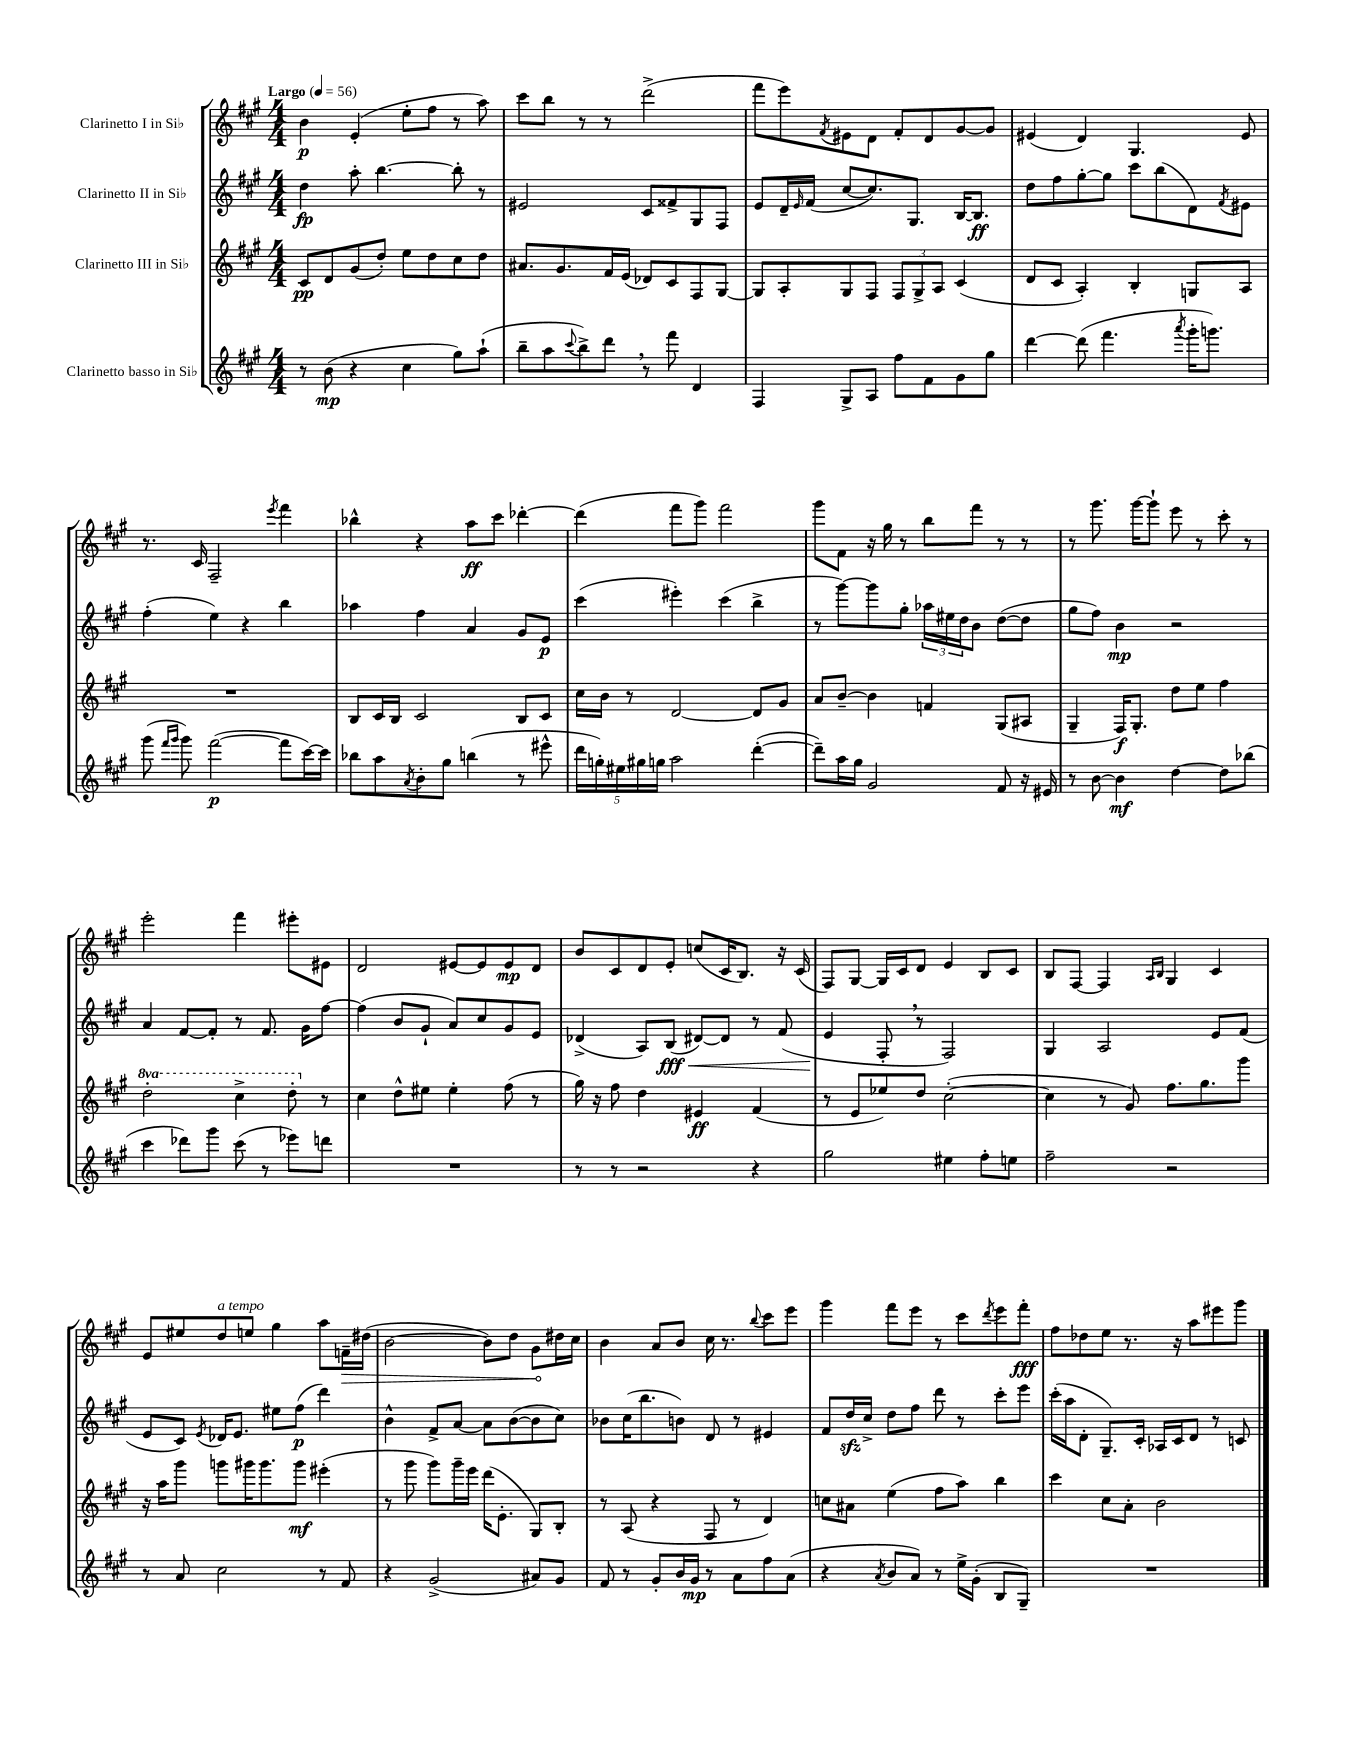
<<
\new StaffGroup <<
\new Staff = "s0" \with { instrumentName = "Clarinetto I in Sib" } {
    \clef treble \key a \major \numericTimeSignature \time 4/4 \tempo "Largo" 4 = 56
    b'4\p e'4-.( e''8-. fis''8 r8 a''8) |
    cis'''8 b''8 r8 r8 d'''2->( |
    fis'''8 e'''8) \acciaccatura { fis'8 } eis'8 d'8 fis'8-. d'8 gis'8~ gis'8 |
    eis'4( d'4) gis4. eis'8 |
    r8. cis'16 fis2-- \acciaccatura { e'''8 } fis'''4 |
    bes''4-^ r4 a''8\ff cis'''8 des'''4~-. |
    des'''4( fis'''8 gis'''8) fis'''2 |
    gis'''8 fis'8 r16 gis''16 r8 b''8 fis'''8 r8 r8 |
    r8 gis'''8. gis'''16~ gis'''8-! e'''8 r8 cis'''8-. r8 |
    e'''2-. fis'''4 eis'''8-. eis'8 |
    d'2 eis'8~ eis'8 eis'8\mp d'8 |
    b'8 cis'8 d'8 e'8-. c''8( cis'16 b8.) r16 cis'16( |
    fis8) gis8~ gis16 cis'16 d'8 e'4 b8 cis'8 |
    b8 fis8~ fis4 \grace { a16 b16 } gis4 cis'4 |
    e'8 eis''8 d''8^\markup { \italic "a tempo" } e''8 gis''4 a''8 \once \override Hairpin.circled-tip = ##t f'16--\> dis''16( |
    b'2~ b'8) d''8 gis'8\! dis''16 cis''16 |
    b'4 a'8 b'8 cis''16 r8. \appoggiatura { b''8 } cis'''8 e'''8 |
    gis'''4 fis'''8 e'''8 r8 cis'''8 \acciaccatura { d'''8 } e'''8 fis'''8-.\fff |
    fis''8 des''8 e''8 r8. r16 a''8 eis'''8 gis'''8 \bar "|." |
}
\new Staff = "s1" \with { instrumentName = "Clarinetto II in Sib" } {
    \clef treble \key a \major \numericTimeSignature \time 4/4
    d''4\fp a''8-. b''4.~ b''8-. r8 |
    eis'2 cis'8 fisis'8-> gis8 fis8 |
    e'8 d'16-- \grace { e'16 } fis'16( cis''8~ cis''8.) gis8. b16~ b8.\ff |
    d''8 fis''8 gis''8~-. gis''8 cis'''8 b''8( d'8) \acciaccatura { fis'8 } eis'8 |
    fis''4-.( e''4) r4 b''4 |
    aes''4 fis''4 a'4 gis'8 e'8\p |
    cis'''4( eis'''4-.) cis'''4( b''4-> |
    r8 gis'''8~) gis'''8 gis''8-. \tuplet 3/2 { aes''16 eis''16 d''16 } b'8 d''8~( d''8 |
    gis''8 fis''8) b'4\mp r2 |
    a'4 fis'8~ fis'8-. r8 fis'8. gis'16 fis''8~ |
    fis''4( b'8 gis'8-! a'8) cis''8 gis'8 e'8 |
    des'4->( a8) b8\fff\<( dis'8~) dis'8 r8 fis'8( |
    e'4\! fis8-. \breathe r8 fis2) |
    gis4 a2 e'8 fis'8( |
    e'8 cis'8) \acciaccatura { e'8 } des'16 e'8. eis''8 fis''8\p( d'''4) |
    b'4-^ fis'8-> a'8~ a'8 b'8~( b'8 cis''8) |
    bes'8 cis''16( b''8. b'8) d'8 r8 eis'4 |
    fis'8 d''16\sfz cis''16-> d''8 fis''8 d'''8 r8 cis'''8-. e'''8 |
    cis'''16-.( a''16 d'8-. gis8.--) cis'16-. aes16 cis'16 d'8 r8 c'8 \bar "|." |
}
\new Staff = "s2" \with { instrumentName = "Clarinetto III in Sib" } {
    \clef treble \key a \major \numericTimeSignature \time 4/4 \set Staff.ottavationMarkups = #ottavation-simple-ordinals
    cis'8\pp d'8 gis'8( d''8-.) e''8 d''8 cis''8 d''8 |
    ais'8. gis'8. fis'16 e'16( des'8) cis'8 fis8 gis8~ |
    gis8 a8-. gis8 fis8 \tuplet 3/2 { fis8 gis8-> a8 } cis'4( |
    d'8 cis'8 a4-.) b4-. g8 a8 |
    R1 |
    b8 cis'16 b16 cis'2 b8 cis'8 |
    cis''16 b'16 r8 d'2~ d'8 gis'8 |
    a'8 b'8~-- b'4 f'4 gis8( ais8 |
    gis4-- fis16\f) gis8.-. d''8 e''8 fis''4 |
    \ottava #1 d'''2-. cis'''4-> d'''8-. \ottava #0 r8 |
    cis''4 d''8-^ eis''8 eis''4-. fis''8( r8 |
    gis''16) r16 fis''8 d''4 eis'4\ff fis'4( |
    r8 e'8 ees''8) d''8 cis''2~-.( |
    cis''4 r8 gis'8) fis''8. gis''8. gis'''8 |
    r16 a''16 gis'''8 g'''8 gis'''16 gis'''8. gis'''8\mf eis'''4-.( |
    r8 gis'''8 gis'''8) gis'''16-- e'''16 d'''16( e'8.-. gis8) b8-. |
    r8 a8( r4 fis8 r8 d'4) |
    c''8 ais'8 e''4( fis''8 a''8) b''4 |
    cis'''4 cis''8 a'8-. b'2 \bar "|." |
}
\new Staff = "s3" \with { instrumentName = "Clarinetto basso in Sib" } {
    \clef treble \key a \major \numericTimeSignature \time 4/4
    r8 b'8\mp( r4 cis''4 gis''8) a''8-!( |
    b''8-- a''8 \appoggiatura { cis'''8 } b''8->) d'''8 \breathe r8 fis'''8 d'4 |
    fis4 gis8-> a8 fis''8 fis'8 gis'8 gis''8 |
    d'''4~ d'''8( fis'''4. \acciaccatura { a'''8 } gis'''16-. g'''8.) |
    gis'''8( \grace { fis'''16 gis'''16 } gis'''8) fis'''2~\p( fis'''8 cis'''16~) cis'''16 |
    bes''8 a''8 \acciaccatura { a'8 } b'8-. gis''8 b''4( r8 eis'''8-^ |
    \tuplet 5/4 { d'''16 g''16-.) eis''16 gis''16 g''16 } a''2 d'''4~-.( |
    d'''8--) a''16 gis''16 gis'2 fis'8 r16 eis'16 |
    r8 b'8~ b'4\mf d''4~ d''8 bes''8( |
    cis'''4 des'''8) gis'''8 cis'''8( r8 ees'''8) d'''8 |
    R1 |
    r8 r8 r2 r4 |
    gis''2 eis''4 fis''8-. e''8 |
    fis''2-- r2 |
    r8 a'8 cis''2 r8 fis'8 |
    r4 gis'2->( ais'8) gis'8 |
    fis'8 r8 gis'8-. b'16 gis'16\mp r8 a'8 fis''8 a'8( |
    r4 \acciaccatura { a'8 } b'8 a'8) r8 e''16-> gis'16-.( b8 gis8--) |
    R1 \bar "|." |
}
>>
>>
\layout { \context { \Score \remove "Bar_number_engraver" } }
